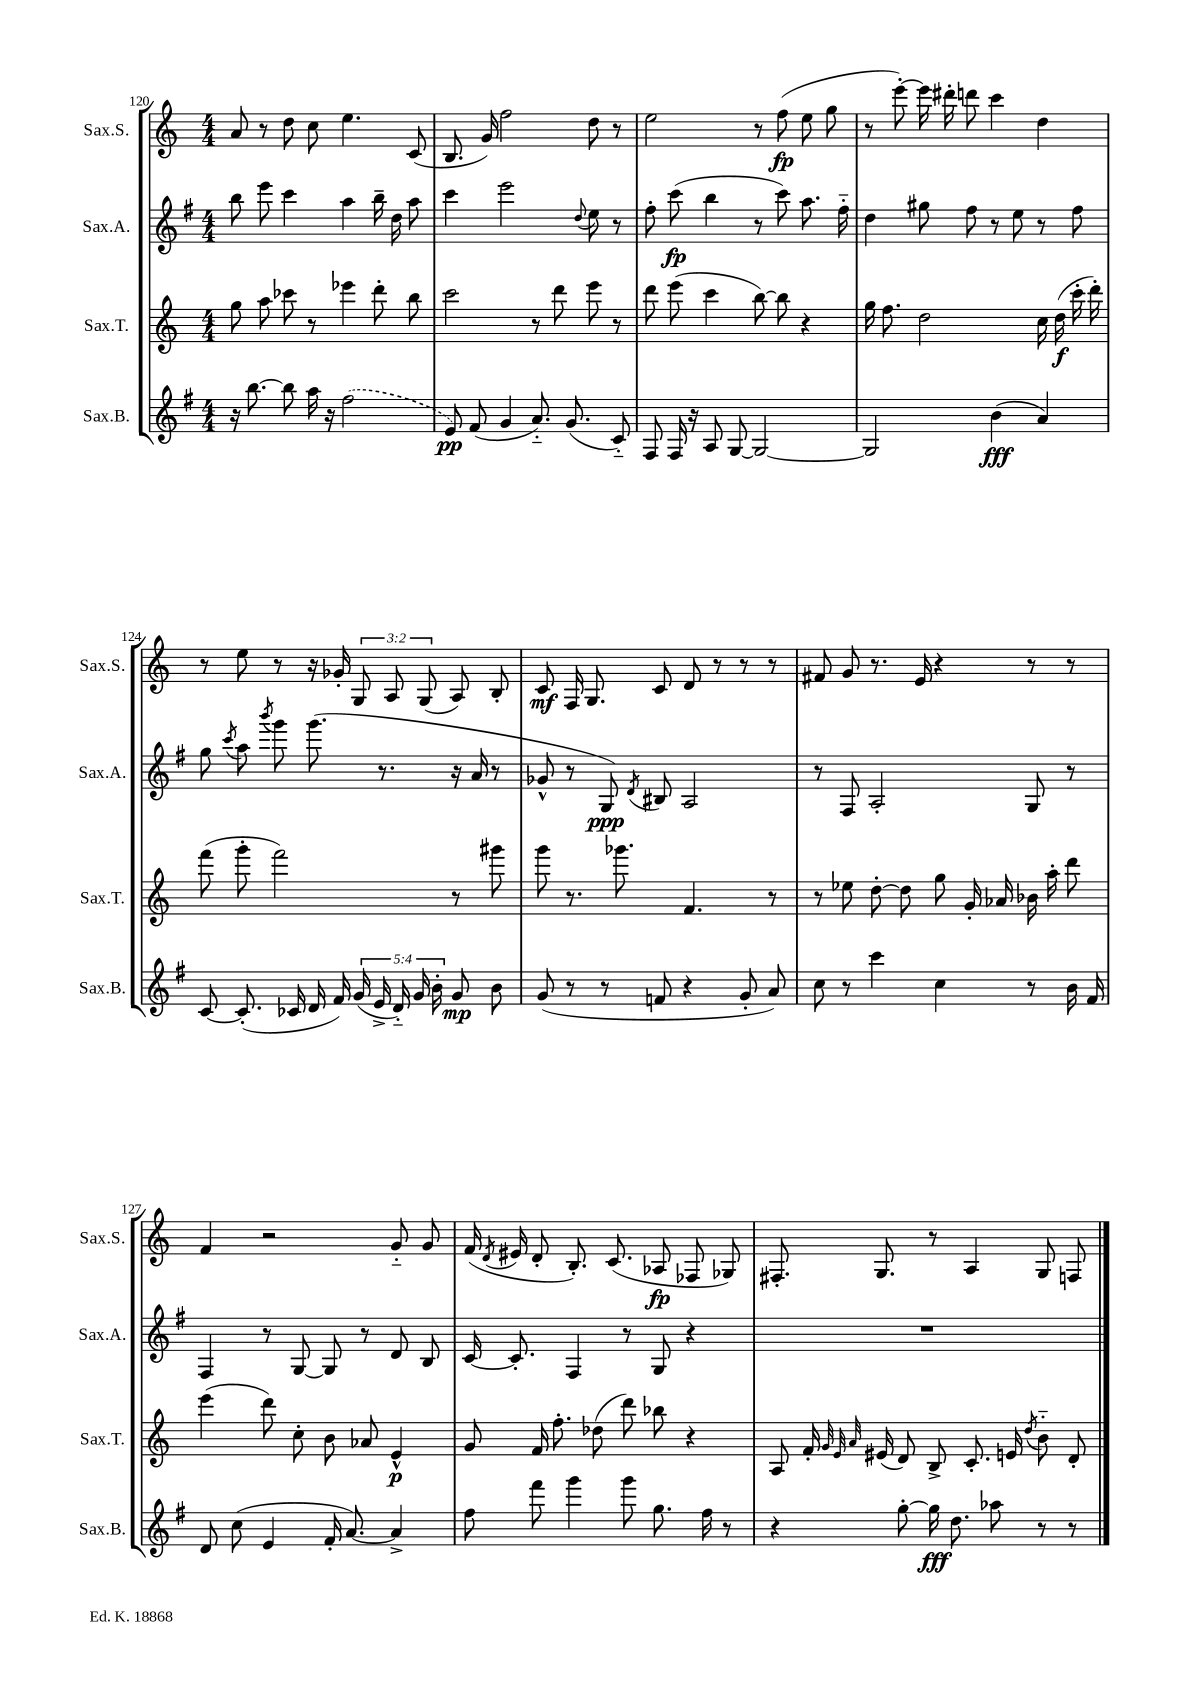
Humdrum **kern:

**kern	**kern	**kern	**kern
*staff4	*staff3	*staff2	*staff1
*clefG2	*clefG2	*clefG2	*clefG2
*k[f#]	*k[]	*k[f#]	*k[]
*M4/4	*M4/4	*M4/4	*M4/4
16r	8gg	8bb	8a
[8.bb	.	.	.
.	8aa	8eee	8r
8bb]	8ccc-	4ccc	8dd
16aa	8r	.	8cc
16r	.	.	.
(2ff#	4eee-	4aa	4.ee
.	8ddd'	16bb~	.
.	.	16dd	.
.	8bb	8aa	(8c
=	=	=	=
8e)	2ccc	4ccc	8.B
(8f#	.	.	.
.	.	.	16g)
4g	.	2eee	2ff
8.a'~)	8r	.	.
.	8ddd	.	.
(8.g	.	.	.
.	.	8qqdd	.
.	8eee	8ee	8dd
8c'~)	8r	8r	8r
=	=	=	=
8F#	8ddd	8ff#'	2ee
16F#	(8eee	(8ccc	.
16r	.	.	.
8A	4ccc	4bb	.
[8G	.	.	.
2G_	[8bb)	8r	8r
.	8bb]	8ccc)	(8ff
.	4r	8.aa	8ee
.	.	.	8gg
.	.	16ff#'~	.
=	=	=	=
2G]	16gg	4dd	8r
.	8.ff	.	.
.	.	.	[8eee')
.	2dd	8gg#	16eee]
.	.	.	16ddd#'
.	.	8ff#	8ddd
(4b	.	8r	4ccc
.	.	8ee	.
4a)	16cc	8r	4dd
.	(16dd	.	.
.	16ccc'	8ff#	.
.	16ddd')	.	.
=	=	=	=
[8c	(8fff	8gg	8r
.	.	8qccc	.
(8.c']	8ggg'	8aa	8ee
.	.	8qbbb	.
.	2fff)	8ggg	8r
16c-	.	.	.
16d	.	(8.ggg	16r
16f#)	.	.	16g-'
(20g	.	.	12G
20e^	.	.	.
.	.	8.r	.
.	.	.	12A
20d'~)	.	.	.
20g	.	.	.
.	.	.	(12G
20b'	.	.	.
8g	8r	16r	8A)
.	.	16a	.
8b	8ggg#	8r	8B'
=	=	=	=
(8g	8ggg	8g-^^	8c
8r	8.r	8r	16F
.	.	.	8.G
8r	.	8G)	.
.	8.ggg-	.	.
.	.	8qd	.
8f	.	8B#	8c
4r	4.f	2A	8d
.	.	.	8r
8g'	.	.	8r
8a)	8r	.	8r
=	=	=	=
8cc	8r	8r	8f#
8r	8ee-	8F#	8g
4ccc	[8dd'	2A'	8.r
.	8dd]	.	.
.	.	.	16e
4cc	8gg	.	4r
.	16g'	.	.
.	16a-	.	.
8r	16b-	8G	8r
.	16aa'	.	.
16b	8ddd	8r	8r
16f#	.	.	.
=	=	=	=
8d	(4eee	4F#	4f
(8cc	.	.	.
4e	8ddd)	8r	2r
.	8cc'	[8G	.
16f#'	8b	8G]	.
[8.a)	.	.	.
.	8a-	8r	.
4a^]	4e^^	8d	8g'~
.	.	8B	8g
=	=	=	=
8ff#	8g	[16c	(16f
.	.	.	8qd
.	.	8.c']	16e#
8fff#	16f	.	8d'
.	8.ff'	.	.
4ggg	.	4F#	8.B')
.	(8dd-	.	.
.	.	.	(8.c
8ggg	8ddd)	8r	.
8.gg	8bb-	8G	8A-
.	4r	4r	8F-
16ff#	.	.	.
8r	.	.	8G-)
=	=	=	=
4r	8A	1r	8.F#'
.	16f'	.	.
.	32qqg	.	.
.	32qqe	.	.
.	32qqa	.	.
.	(16e#	.	8.G
[8gg'	8d)	.	.
16gg]	8B^	.	8r
8.dd	.	.	.
.	8.c'	.	4A
8aa-	.	.	.
.	16e	.	.
.	8qdd	.	.
8r	8b'~	.	8G
8r	8d'	.	8F
==	==	==	==
*-	*-	*-	*-
